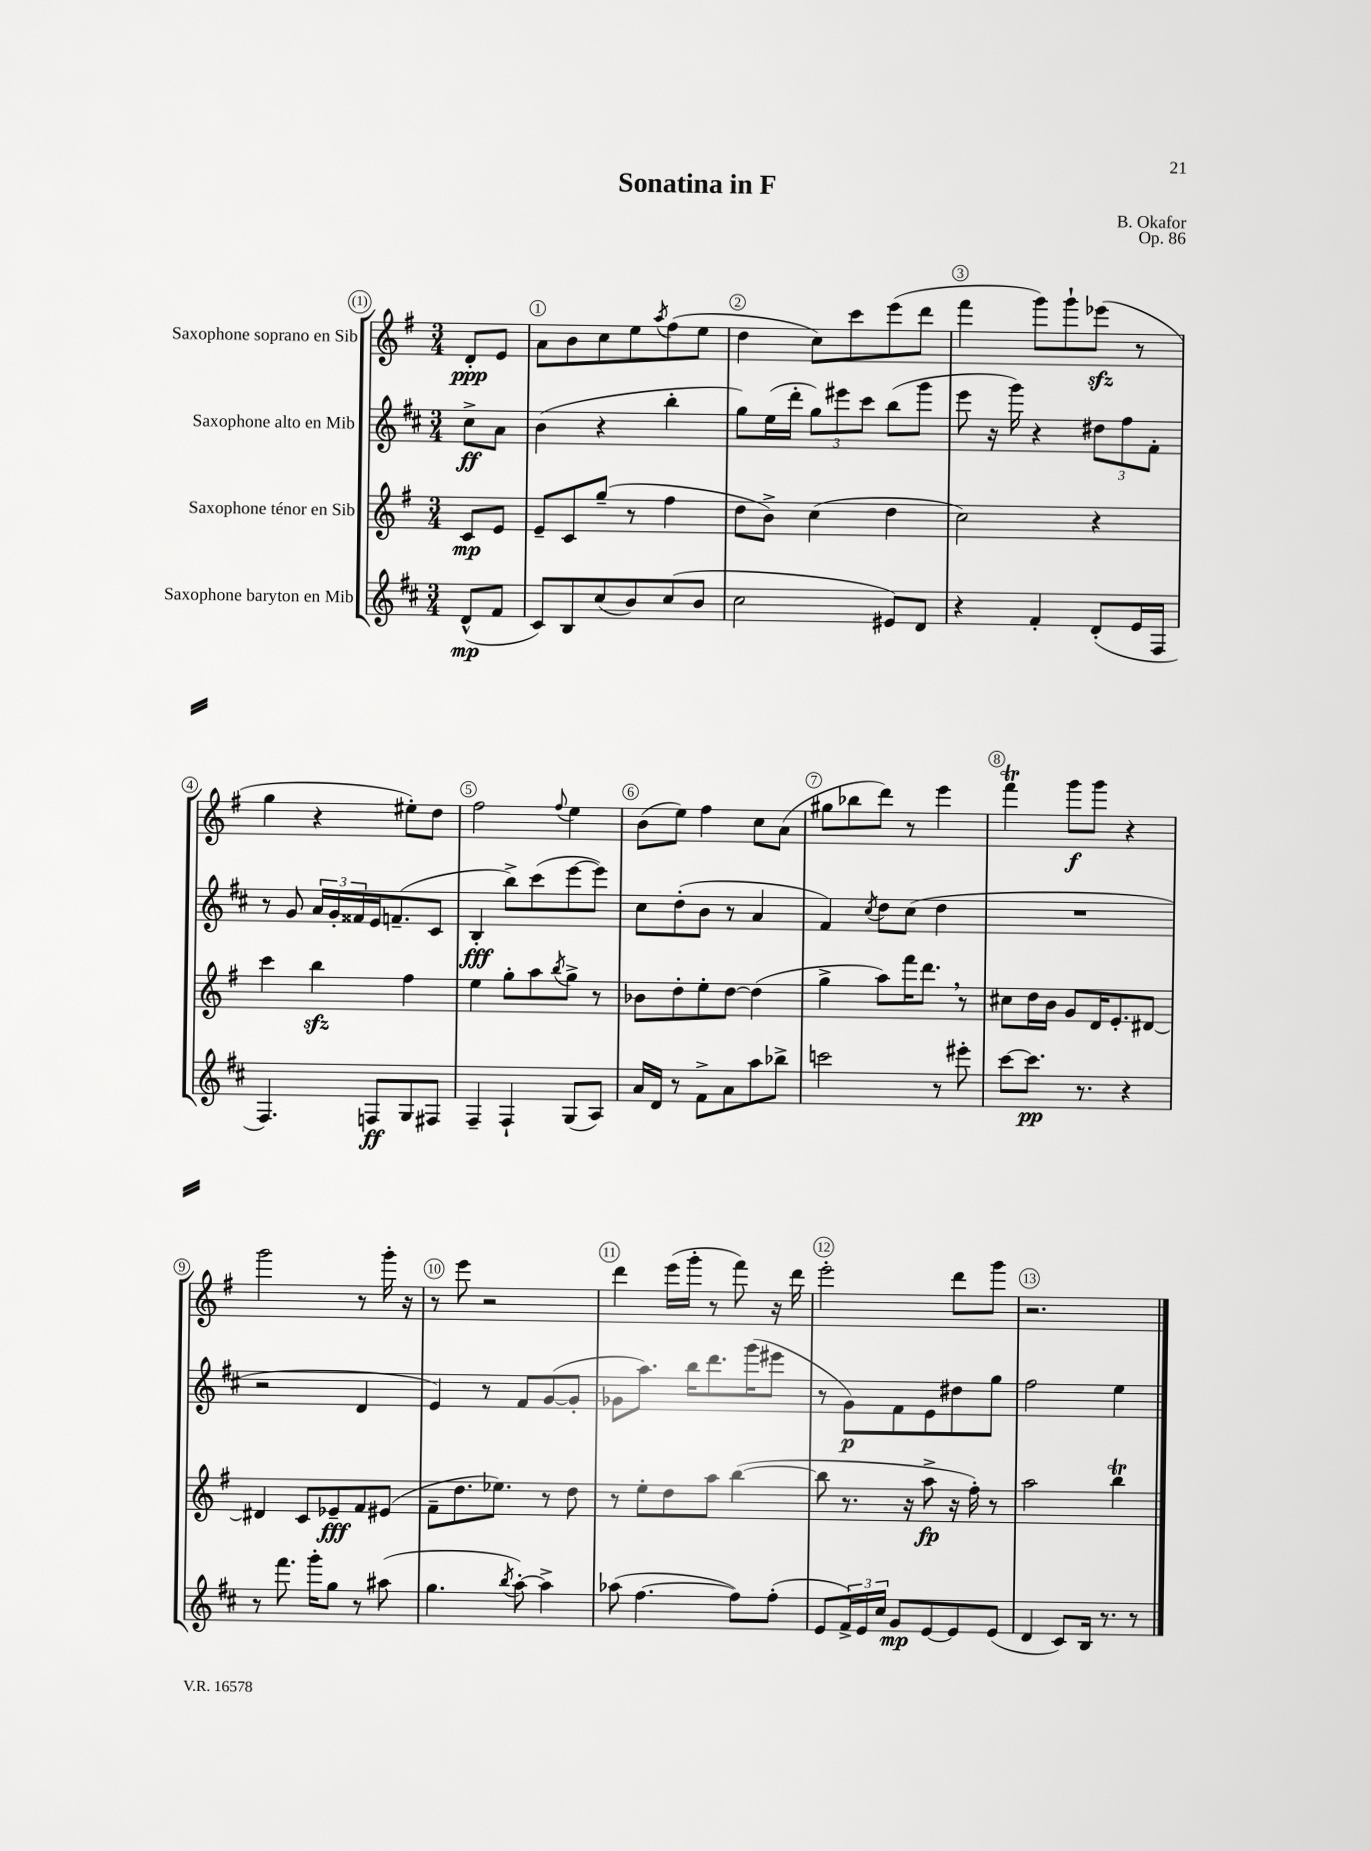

**kern	**dynam	**kern	**dynam	**kern	**dynam	**kern	**dynam
*part4	*part4	*part3	*part3	*part2	*part2	*part1	*part1
*staff4	*staff4	*staff3	*staff3	*staff2	*staff2	*staff1	*staff1
*I"Saxophone baryton en Mib	*	*I"Saxophone ténor en Sib	*	*I"Saxophone alto en Mib	*	*I"Saxophone soprano en Sib	*
*clefG2	*	*clefG2	*	*clefG2	*	*clefG2	*
*k[f#c#]	*	*k[f#]	*	*k[f#c#]	*	*k[f#]	*
*M3/4	*	*M3/4	*	*M3/4	*	*M3/4	*
=	=	=	=	=	=	=	=
(8d^^/L	mp	8c/L	mp	8cc#^\L	ff	8d'/L	ppp
8f#/J	.	8e/J	.	8a\J	.	8e/J	.
=1	=1	=1	=1	=1	=1	=1	=1
8c#/L)	.	8e~/L	.	(4b\	.	8a\L	.
8B/	.	8c/	.	.	.	8b\	.
(8cc#/	.	(8gg~/J	.	4r	.	8cc\	.
8b/)	.	8r	.	.	.	8ee\	.
.	.	.	.	.	.	8qaa/	.
(8cc#/	.	4ff#\	.	4bb'\	.	(8ff#\	.
8b/J	.	.	.	.	.	8ee\J	.
=2	=2	=2	=2	=2	=2	=2	=2
2cc#\	.	8dd\L	.	8gg\L)	.	4dd\	.
.	.	8b^\J)	.	(16ee\L	.	.	.
.	.	.	.	16ddd'\JJ	.	.	.
.	.	(4cc\	.	12gg\L)	.	8cc\L)	.
.	.	.	.	12eee#X\	.	.	.
.	.	.	.	.	.	8ccc\	.
.	.	.	.	12ccc#\J	.	.	.
8e#X/L)	.	4dd\	.	(8bb\L	.	(8eee\	.
8d/J	.	.	.	8ggg\J	.	8ddd\J	.
=3	=3	=3	=3	=3	=3	=3	=3
4r	.	2cc\)	.	8eee\	.	4fff#\	.
.	.	.	.	16r	.	.	.
.	.	.	.	16ggg\)	.	.	.
4f#'/	.	.	.	4r	.	8ggg\L)	.
.	.	.	.	.	.	8ggg`\	.
(8d'/L	.	4r	.	12dd#X\L	.	(8eee-Xzz\J	.
.	.	.	.	12ff#\	.	.	.
16e/L	.	.	.	.	.	8r	.
.	.	.	.	12f#'\J	.	.	.
16F#/JJ	.	.	.	.	.	.	.
!!LO:LB:g=z
=4	=4	=4	=4	=4	=4	=4	=4
4.F#/)	.	4ccc\	.	8r	.	4gg\	.
.	.	.	.	8g/	.	.	.
.	.	4bbzz\	.	24a/LL	.	4r	.
.	.	.	.	24g'/	.	.	.
.	.	.	.	24f##X/	.	.	.
8Fn/L	ff	.	.	16e/J	.	.	.
.	.	.	.	(8.fn~/	.	.	.
8G/	.	4ff#\	.	.	.	8ee#X'\L)	.
8F#X/J	.	.	.	8c#/J	.	8dd\J	.
=5	=5	=5	=5	=5	=5	=5	=5
4F#~/	.	4ee\	.	4B'/	fff	2ff#\	.
4F#`/	.	8gg'\L	.	8bb^\L)	.	.	.
.	.	8aa\	.	(8ccc#\	.	.	.
.	.	8qbb/	.	.	.	8qqff#/	.
(8G/L	.	8gg^\J	.	[8eee\	.	4ee\	.
8A/J)	.	8r	.	8eee\J])	.	.	.
=6	=6	=6	=6	=6	=6	=6	=6
16a/LL	.	8b-X\L	.	8cc#\L	.	(8b\L	.
16d/JJ	.	.	.	.	.	.	.
8r	.	8dd'\	.	(8dd'\	.	8ee\J)	.
8f#^\L	.	8ee'\	.	8b\J	.	4ff#\	.
8a\	.	[8dd\J	.	8r	.	.	.
8aa\	.	(4dd\]	.	4a/	.	8cc\L	.
8bb-X^\J	.	.	.	.	.	(8a\J	.
=7	=7	=7	=7	=7	=7	=7	=7
2cccn\	.	4gg^\	.	4f#/)	.	8gg#X\L	.
.	.	.	.	.	.	8bb-X\	.
.	.	.	.	8qcc#/	.	.	.
.	.	8aa\L)	.	8dd\L	.	8ddd\J)	.
.	.	16fff#\K	.	(8cc#\J	.	8r	.
.	.	8.ddd,\J	.	.	.	.	.
8r	.	.	.	4dd\	.	4eee\	.
8eee#X'\	.	8r	.	.	.	.	.
=8	=8	=8	=8	=8	=8	=8	=8
[8ccc#\L	.	8cc#X\L	.	2.r	.	4fff#t\	.
8.ccc#\J]	pp	16dd\L	.	.	.	.	.
.	.	16b\JJ	.	.	.	.	.
.	.	8g/L	.	.	.	8ggg\L	f
8.r	.	.	.	.	.	.	.
.	.	16d/K	.	.	.	8ggg\J	.
.	.	8.e'/	.	.	.	.	.
4r	.	.	.	.	.	4r	.
.	.	[8d#X/J	.	.	.	.	.
!!LO:LB:g=z
=9	=9	=9	=9	=9	=9	=9	=9
8r	.	4d#X/]	.	2r	.	2ggg\	.
8.fff#\	.	.	.	.	.	.	.
.	.	8c/L	.	.	.	.	.
16ggg'\KL	.	.	.	.	.	.	.
8gg\J	.	8e-X~/	fff	.	.	.	.
8r	.	8f#/	.	4d/	.	8r	.
(8aa#X\	.	(8e#X/J	.	.	.	16ggg'\	.
.	.	.	.	.	.	16r	.
=10	=10	=10	=10	=10	=10	=10	=10
4.gg\	.	8f#~\L	.	4e/)	.	8r	.
.	.	8.dd\	.	.	.	8eee\	.
.	.	.	.	8r	.	2r	.
.	.	8.ee-X\J)	.	.	.	.	.
8qbb/	.	.	.	.	.	.	.
[8aa'\)	.	.	.	8f#/L	.	.	.
4aa^\]	.	8r	.	([8g/	.	.	.
.	.	8dd\	.	8g'/J]	.	.	.
=11	=11	=11	=11	=11	=11	=11	=11
(8aa-X\	.	8r	.	8g-X\L	.	4ddd\	.
[4.ff#\	.	8ee'\L	.	8.aa\J)	.	.	.
.	.	8dd\	.	.	.	(16eee\LL	.
.	.	.	.	16bb\KL	.	16ggg'\JJ	.
.	.	8aa\J	.	8.ddd\	.	8r	.
8ff#\L])	.	([4bb\	.	.	.	8fff#\)	.
.	.	.	.	(16ggg\K	.	.	.
(8ff#'\J	.	.	.	8eee#X\J	.	16r	.
.	.	.	.	.	.	16ddd\	.
=12	=12	=12	=12	=12	=12	=12	=12
8e/L	.	8bb\]	.	8r	.	2eee'\	.
24f#^/L)	.	8.r	.	8g\L)	p	.	.
24e/	.	.	.	.	.	.	.
24cc#/JJ	.	.	.	.	.	.	.
8g/L	mp	.	.	8f#\	.	.	.
.	.	16r	.	.	.	.	.
[8e/	.	8aa^\	fp	8e\	.	.	.
8e/]	.	16r	.	8dd#X\	.	8ddd\L	.
.	.	16ff#'\)	.	.	.	.	.
(8e/J	.	8r	.	8gg\J	.	8ggg\J	.
=13	=13	=13	=13	=13	=13	=13	=13
4d/	.	2aa\	.	2ff#\	.	2.r	.
8c#/L)	.	.	.	.	.	.	.
16B/Jk	.	.	.	.	.	.	.
8.r	.	.	.	.	.	.	.
.	.	4bbt\	.	4ee\	.	.	.
8r	.	.	.	.	.	.	.
==	==	==	==	==	==	==	==
*-	*-	*-	*-	*-	*-	*-	*-
